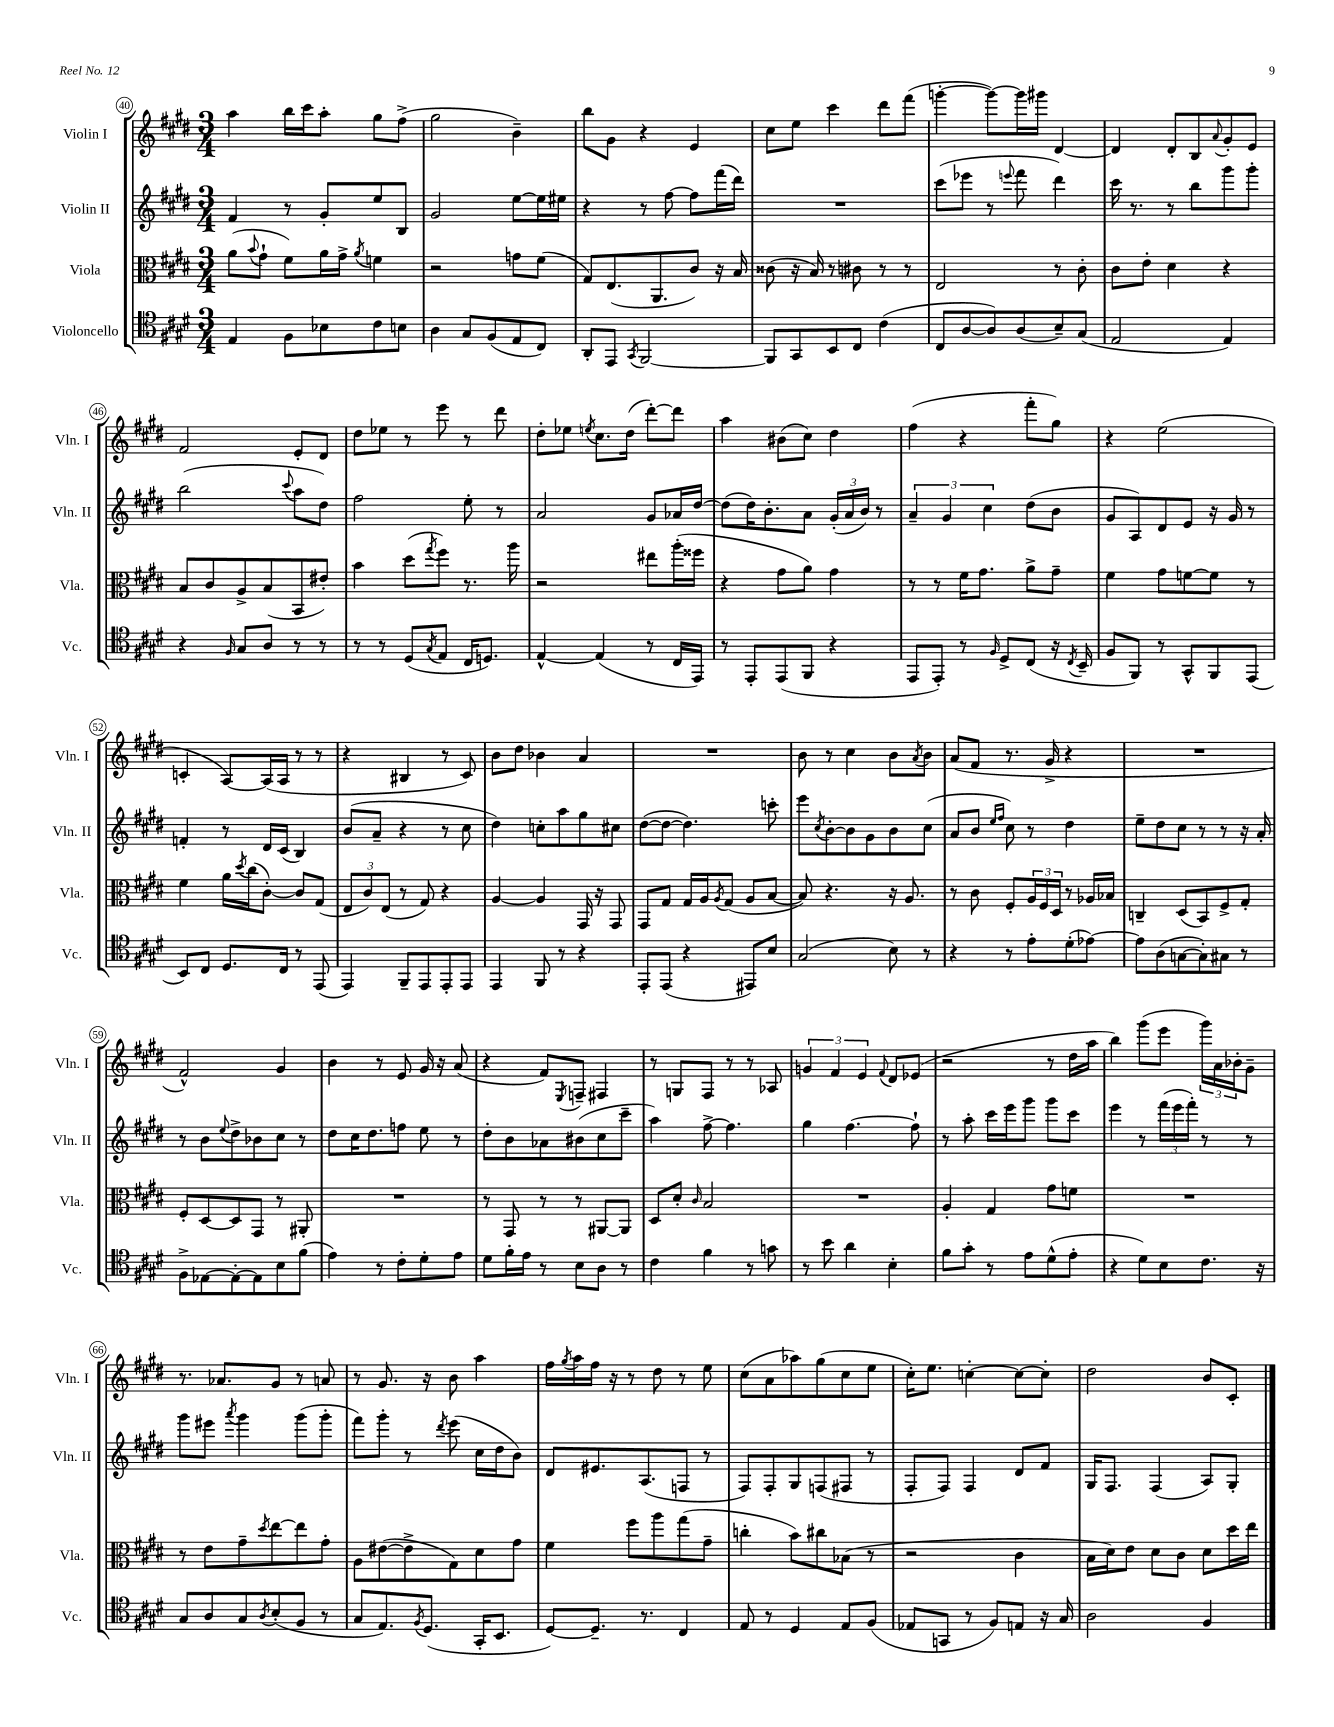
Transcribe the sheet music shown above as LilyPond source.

<<
\new StaffGroup <<
\new Staff = "s0" \with { instrumentName = "Violin I" shortInstrumentName = "Vln. I" } {
    \clef treble \key e \major \numericTimeSignature \time 3/4
    a''4 b''16 cis'''16 a''8-. gis''8 fis''8->( |
    gis''2 b'4--) |
    b''8 gis'8 r4 e'4 |
    cis''8 e''8 cis'''4 dis'''8 fis'''8( |
    g'''4~-. g'''8~) g'''16 gis'''16 dis'4~ |
    dis'4 dis'8-. b8 \appoggiatura { a'8 } gis'8-. e'8 |
    fis'2 e'8-. dis'8 |
    dis''8 ees''8 r8 e'''8 r8 dis'''8 |
    dis''8-. ees''8 \acciaccatura { e''8 } cis''8. dis''16( dis'''8~-.) dis'''8 |
    a''4 bis'8( cis''8) dis''4 |
    fis''4( r4 fis'''8-. gis''8) |
    r4 e''2( |
    c'4-. a8~) a16( a16 r8 r8 |
    r4 bis4 r8 cis'8) |
    b'8 dis''8 bes'4 a'4 |
    R2. |
    b'8 r8 cis''4 b'8 \acciaccatura { a'8 } b'8 |
    a'8( fis'8 r8. gis'16-> r4 |
    R2. |
    fis'2-^) gis'4 |
    b'4 r8 e'8 gis'16 r16 a'8( |
    r4 fis'8) \acciaccatura { e8 } f8-- fis4 |
    r8 g8 fis8 r8 r8 aes8 |
    \tuplet 3/2 { g'4 fis'4 e'4 } \appoggiatura { fis'8 } dis'8 ees'8( |
    r2 r8 dis''16 a''16 |
    b''4) gis'''8( e'''8 \tuplet 3/2 { gis'''16) a'16 bes'16-. } gis'8-- |
    r8. aes'8. gis'8 r8 a'8 |
    r8 gis'8. r16 b'8 a''4 |
    fis''16 \acciaccatura { gis''8 } a''16 fis''16 r16 r8 dis''8 r8 e''8 |
    cis''8( a'8 aes''8) gis''8( cis''8 e''8 |
    cis''16-.) e''8. c''4~-. c''8~ c''8-. |
    dis''2 b'8 cis'8-. \bar "|." |
}
\new Staff = "s1" \with { instrumentName = "Violin II" shortInstrumentName = "Vln. II" } {
    \clef treble \key e \major \numericTimeSignature \time 3/4
    fis'4 r8 gis'8-. e''8 b8 |
    gis'2 e''8~ e''16 eis''16 |
    r4 r8 fis''8~ fis''8 fis'''16( dis'''16) |
    R2. |
    cis'''8( ees'''8 r8 \appoggiatura { e'''8 } fis'''8 dis'''4) |
    cis'''16 r8. r8 b''8 gis'''8 gis'''8-. |
    b''2( \appoggiatura { cis'''8 } a''8 dis''8) |
    fis''2 e''8-. r8 |
    a'2 gis'8 aes'16 dis''16~ |
    dis''8( dis''16) b'8.-. a'8 \tuplet 3/2 { gis'16-.( a'16 b'16) } r8 |
    \tuplet 3/2 { a'4-- gis'4 cis''4 } dis''8( b'8 |
    gis'8 a8) dis'8 e'8 r16 gis'16 r8 |
    f'4-. r8 dis'16 cis'16( b4) |
    b'8( a'8-- r4 r8 cis''8 |
    dis''4) c''8-. a''8 gis''8 cis''8 |
    dis''8~( dis''8~ dis''4.) c'''8-. |
    e'''8 \acciaccatura { cis''8 } b'8~-. b'8 gis'8 b'8 cis''8( |
    a'8 b'8 \grace { e''16 fis''16 } cis''8) r8 dis''4 |
    e''8-- dis''8 cis''8 r8 r8 r16 a'16-. |
    r8 b'8 \appoggiatura { e''8 } dis''8-> bes'8 cis''8 r8 |
    dis''8 cis''16 dis''8. f''8 e''8 r8 |
    dis''8-. b'8 aes'8 bis'8( cis''8 cis'''8-- |
    a''4) fis''8~-> fis''4. |
    gis''4 fis''4.~ fis''8-! |
    r8 a''8-. cis'''16 e'''16 gis'''8 gis'''8 cis'''8 |
    e'''4 r8 \tuplet 3/2 { fis'''16( e'''16 fis'''16-.) } r8 r8 |
    gis'''8 eis'''8 \acciaccatura { a'''8 } gis'''4 gis'''8( gis'''8-. |
    fis'''8) gis'''8-. r8 \acciaccatura { dis'''8 } e'''8( cis''16 dis''16 b'8) |
    dis'8 eis'8. a8.( f8 r8 |
    fis8) fis8-. gis8 f8( fis8 r8 |
    fis8-. fis8) fis4 dis'8 fis'8 |
    gis16 fis8. fis4( a8) gis8-. \bar "|." |
}
\new Staff = "s2" \with { instrumentName = "Viola" shortInstrumentName = "Vla." } {
    \clef alto \key e \major \numericTimeSignature \time 3/4
    a'8( \appoggiatura { b'8 } gis'8-! fis'8) a'16 gis'16-> \acciaccatura { a'8 } f'4 |
    r2 g'8 fis'8( |
    gis8) e8.( a,8. cis'8) r16 b16 |
    cisis'8( r16 b16) r8 cis'8 r8 r8 |
    e2 r8 cis'8-. |
    cis'8 e'8-. dis'4 r4 |
    b8 cis'8 a8-> b8( b,8 eis'8-.) |
    b'4 dis''8( \acciaccatura { gis''8 } fis''8) r8. a''16 |
    r2 eis''8 a''16-.( fisis''16 |
    r4 gis'8 a'8) gis'4 |
    r8 r8 fis'16 gis'8. a'8-> gis'8-- |
    fis'4 gis'8 f'8~ f'8 r8 |
    fis'4 a'16 \acciaccatura { dis''8 } cis''16( cis'8~-.) cis'8 gis8( |
    \tuplet 3/2 { e8 cis'8) e8( } r8 gis8) r4 |
    a4~ a4 gis,16 r16 gis,8 |
    gis,8 gis8 gis16 a16 \acciaccatura { a8 } gis8( a8 b8~ |
    b8) r4. r16 a8. |
    r8 cis'8 fis8-. \tuplet 3/2 { a16 fis16 dis16 } r8 aes16 bes16 |
    c4-- dis8( b,8) fis8-> gis8-. |
    fis8-. dis8~ dis8 gis,8 r8 ais,8-. |
    R2. |
    r8 gis,8 r8 r8 ais,8~ ais,8 |
    dis8 dis'8-. \grace { cis'16 } b2 |
    R2. |
    a4-. gis4 gis'8 f'8 |
    R2. |
    r8 e'8 gis'8-- \acciaccatura { dis''8 } e''8~ e''8 gis'8-. |
    a8 eis'8~( eis'8-> gis8) dis'8 gis'8 |
    fis'4 fis''8 a''8 gis''8( gis'8-- |
    c''4-. b'8) cis''8 bes8( r8 |
    r2 cis'4 |
    b16 dis'16) e'8 dis'8 cis'8 dis'8 dis''16 e''16 \bar "|." |
}
\new Staff = "s3" \with { instrumentName = "Violoncello" shortInstrumentName = "Vc." } {
    \clef tenor \key e \major \numericTimeSignature \time 3/4
    e4 fis8 bes8 cis'8 b8 |
    a4 gis8 fis8( e8 cis8) |
    a,8-. e,8 \acciaccatura { gis,8 } fis,2~ |
    fis,8 gis,8 b,8 cis8 cis'4( |
    cis8 a8~ a8) a8( b8--) gis8( |
    e2 e4) |
    r4 \grace { fis16 } gis8 a8 r8 r8 |
    r8 r8 dis8( \acciaccatura { gis8 } e8 cis16 d8.) |
    e4~-^ e4( r8 cis16 e,16) |
    r8 e,8-. e,8( fis,8 r4 |
    e,8 e,8-.) r8 \grace { fis16 } dis8-> cis8( r16 \acciaccatura { cis8 } b,16-- |
    fis8 fis,8) r8 gis,8-^ fis,8 e,8( |
    b,8) cis8 dis8. cis16 r8 e,8( |
    e,4) fis,8-- e,8 e,8-. e,8 |
    e,4 fis,8 r8 r4 |
    e,8-. e,8( r4 eis,8) b8 |
    gis2( b8) r8 |
    r4 r8 e'8-. dis'8-.( ees'8~) |
    ees'8 a8( g8~ g8-.) gis8 r8 |
    fis8-> ees8~ ees8~-. ees8 b8 fis'8( |
    e'4) r8 cis'8-. dis'8-. e'8 |
    dis'8 fis'16-. e'16 r8 b8 a8 r8 |
    cis'4 fis'4 r8 g'8 |
    r8 b'8 a'4 b4-. |
    fis'8 gis'8-. r8 e'8 dis'8-^( e'8-. |
    r4 dis'8) b8 cis'8. r16 |
    gis8 a8 gis8 \acciaccatura { a8 } b8-.( fis8 r8 |
    gis8 e8.) \acciaccatura { fis8 } dis8.( gis,16-. b,8. |
    dis8~) dis8.-- r8. cis4 |
    e8 r8 dis4 e8 fis8( |
    ees8 g,8 r8 fis8) e8 r16 gis16 |
    a2 fis4 \bar "|." |
}
>>
>>
\layout { \context { \Score currentBarNumber = #40 \override BarNumber.stencil = #(make-stencil-circler 0.1 0.3 ly:text-interface::print) } }
